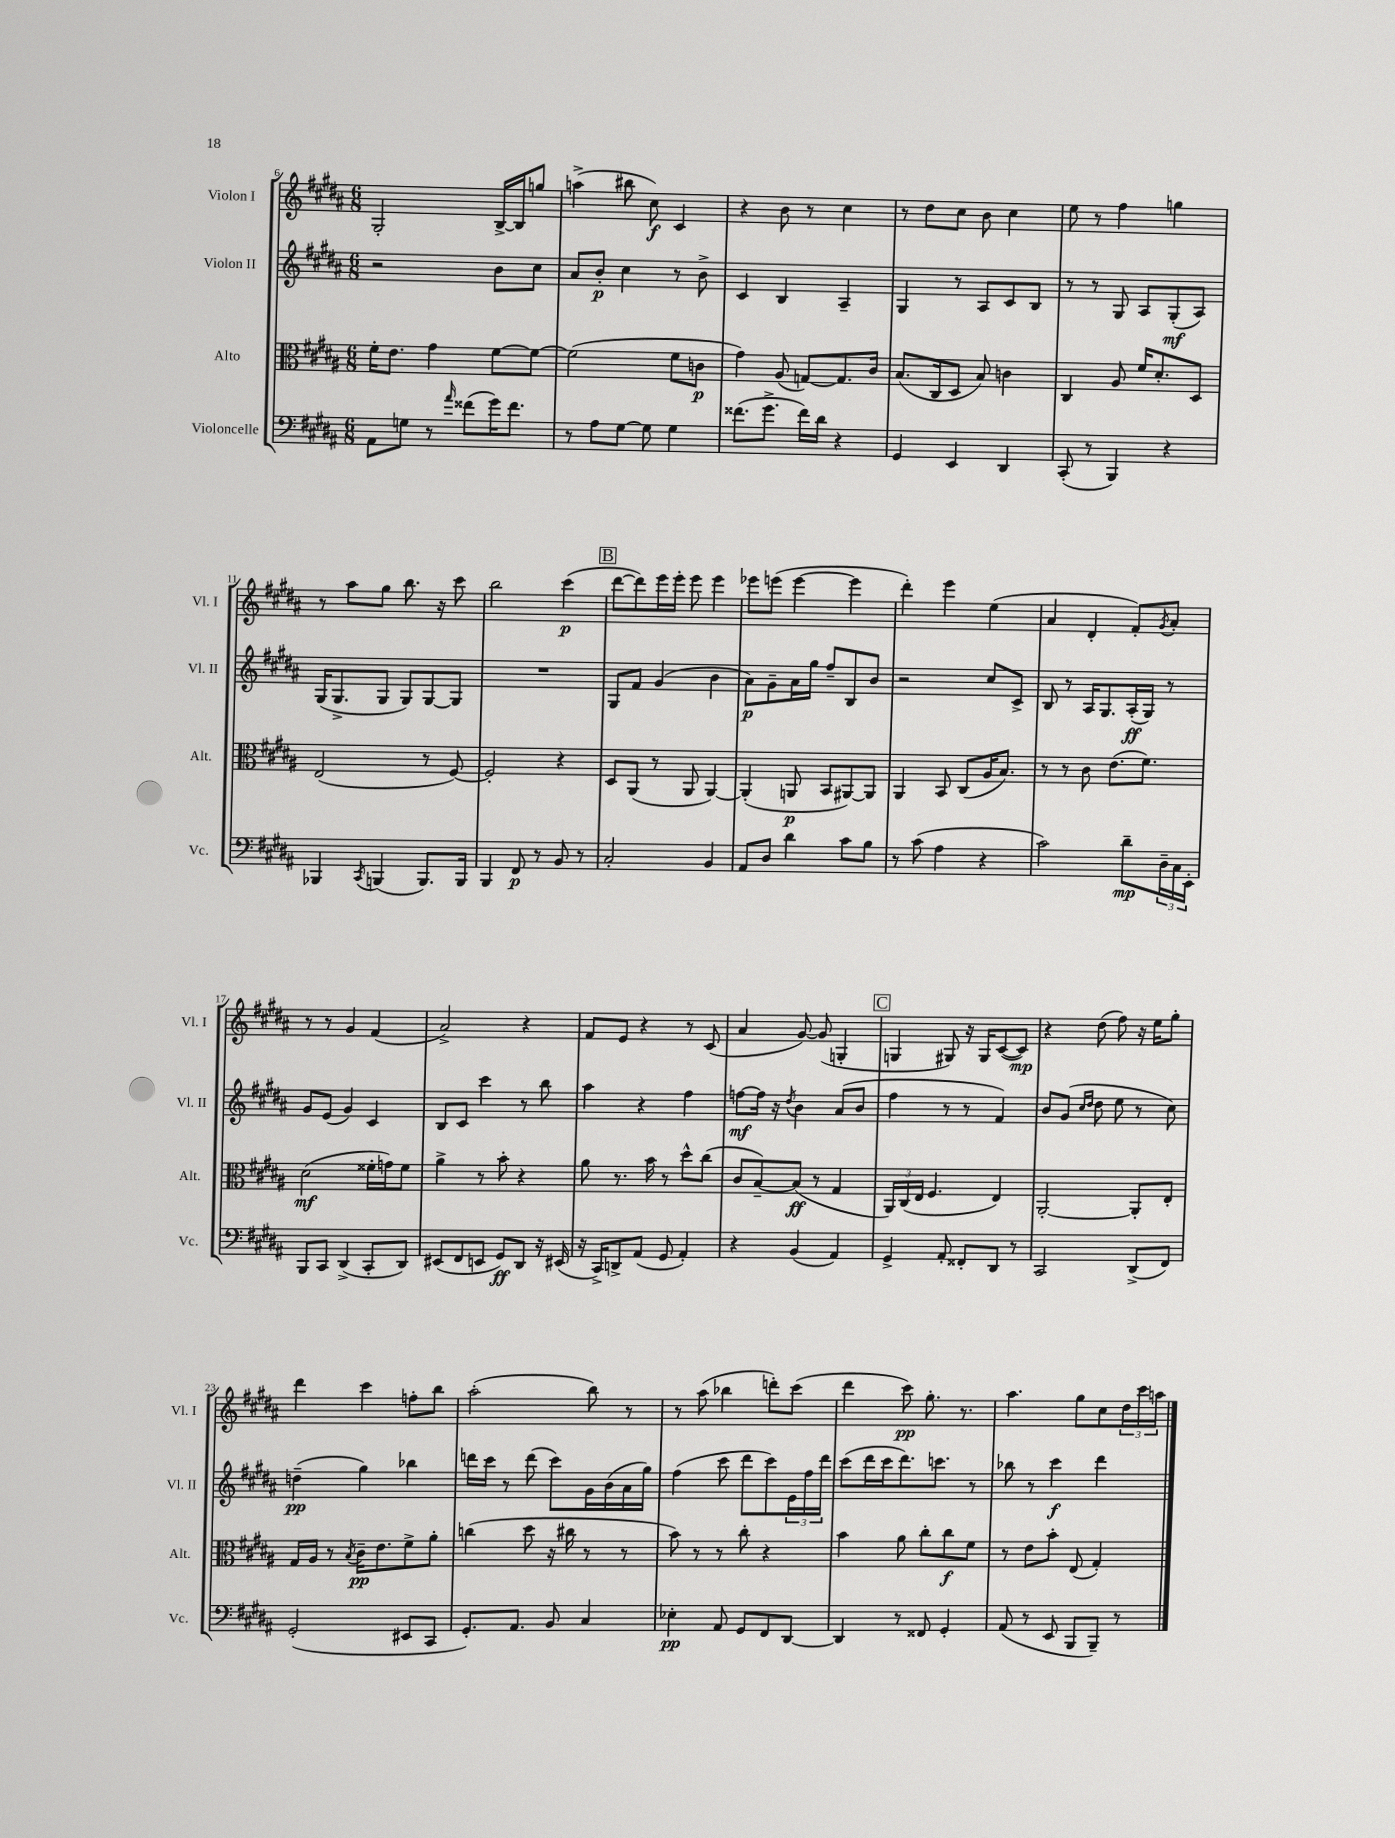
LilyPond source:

<<
\new StaffGroup <<
\new Staff = "s0" \with { instrumentName = "Violon I" shortInstrumentName = "Vl. I" } {
    \clef treble \key b \major \numericTimeSignature \time 6/8
    gis2-. b16~-> b16 g''8 |
    a''4->( bis''8 cis''8\f) cis'4 |
    r4 b'8 r8 cis''4 |
    r8 dis''8 cis''8 b'8 cis''4 |
    e''8 r8 fis''4 g''4 |
    r8 ais''8 gis''8 b''8. r16 cis'''8 |
    b''2 cis'''4\p( |
    \mark \markup { \box "B" } dis'''8~ dis'''8) e'''16 e'''16-. e'''8 e'''4 |
    ees'''8 e'''8( e'''4~ e'''4 |
    dis'''4-.) e'''4 e''4( |
    ais'4 dis'4-. fis'8-.) \acciaccatura { gis'8 } ais'8-. |
    r8 r8 gis'4 fis'4( |
    ais'2->) r4 |
    fis'8 e'8 r4 r8 cis'8( |
    ais'4 gis'8~) gis'8( g4-. |
    \mark \markup { \box "C" } g4 gis8) r16 gis16 cis'8~( cis'8\mp) |
    r4 dis''8( fis''8) r16 e''16 gis''8-. |
    dis'''4 cis'''4 f''8-. b''8 |
    ais''2-.( b''8) r8 |
    r8 ais''8( bes''4 d'''8-.) cis'''8( |
    dis'''4 cis'''8\pp) gis''8.-. r8. |
    ais''4. gis''8 cis''8 \tuplet 3/2 { dis''16 cis'''16 a''16 } \bar "|." |
}
\new Staff = "s1" \with { instrumentName = "Violon II" shortInstrumentName = "Vl. II" } {
    \clef treble \key b \major \numericTimeSignature \time 6/8
    r2 b'8 cis''8 |
    ais'8 b'8-.\p cis''4 r8 b'8-> |
    cis'4 b4 ais4-- |
    gis4 r8 ais8 cis'8 b8 |
    r8 r8 gis8 ais8 gis8-.\mf( ais8) |
    gis16( gis8.-> gis8 gis8) gis8~ gis8 |
    R2. |
    \mark \markup { \box "B" } gis8 fis'8 gis'4( b'4 |
    ais'8\p) gis'8-- ais'16 gis''16 fis''8-- b8 b'8 |
    r2 cis''8 cis'8-> |
    b8 r8 ais16 gis8. ais16-.\ff( gis16) r8 |
    gis'8 e'8( gis'4) cis'4 |
    b8 cis'8 cis'''4 r8 b''8 |
    ais''4 r4 fis''4 |
    f''8~\mf f''16 r16 \acciaccatura { dis''8 } b'4 ais'8( b'8 |
    \mark \markup { \box "C" } fis''4 r8 r8 fis'4) |
    b'8 gis'8( \grace { cis''16 dis''16 } dis''8 e''8 r8 cis''8) |
    d''4--\pp( gis''4) bes''4 |
    d'''16 cis'''16 r8 d'''8( cis'''8) gis'16 b'16( ais'16 gis''16) |
    fis''4( cis'''8 dis'''8 cis'''8) \tuplet 3/2 { e'16 fis''16 dis'''16 } |
    cis'''8( dis'''16 cis'''16 dis'''8.) c'''8. r8 |
    bes''8 r8 cis'''4\f dis'''4 \bar "|." |
}
\new Staff = "s2" \with { instrumentName = "Alto" shortInstrumentName = "Alt." } {
    \clef alto \key b \major \numericTimeSignature \time 6/8
    fis'16-. e'8. gis'4 fis'8~ fis'8~ |
    fis'2( fis'8 c'8\p |
    gis'4) ais8( g8~) g8. cis'16 |
    b8.( cis16 dis8 b8) c'4 |
    cis4 ais8 fis'16 dis'8.-. dis8 |
    e2( r8 fis8~) |
    fis2-. r4 |
    \mark \markup { \box "B" } dis8 ais,8( r8 ais,8 ais,4~) |
    ais,4-.( a,8\p b,8 ais,8~) ais,8 |
    ais,4 b,8 cis8( ais16 b8.) |
    r8 r8 cis'8 e'8.( fis'8.) |
    dis'2\mf( fisis'16-. g'16) fisis'8 |
    ais'4-> r8 b'8-. r4 |
    ais'8 r8. b'16 r8 dis''8-^ cis''8( |
    cis'8 b8~--) b8\ff( r8 gis4 |
    \mark \markup { \box "C" } \tuplet 3/2 { ais,16) cis16( e16 } fis4. e4) |
    ais,2~-. ais,8-. e8-. |
    gis16 ais16 r8 \acciaccatura { b8 } cis'16--\pp e'8. fis'8-> ais'8-. |
    c''4( dis''8 r16 cis''16 r8 r8 |
    b'8) r8 r8 cis''8-. r4 |
    b'4 ais'8 cis''8-. cis''8\f fis'8 |
    r8 e'8 b'8-. e8( gis4-.) \bar "|." |
}
\new Staff = "s3" \with { instrumentName = "Violoncelle" shortInstrumentName = "Vc." } {
    \clef bass \key b \major \numericTimeSignature \time 6/8
    ais,8 g8 r8 \grace { ais'16 } fisis'8( gis'16) fisis'8. |
    r8 ais8 gis8~ gis8 gis4 |
    fisis'8.( gis'8.-> fisis'16) dis'16 r4 |
    gis,4 e,4 dis,4 |
    cis,8-.( r8 b,,4) r4 |
    bes,,4 \acciaccatura { cis,8 } b,,4( b,,8.) b,,16 |
    b,,4 fis,8\p r8 b,8 r8 |
    \mark \markup { \box "B" } cis2-. b,4 |
    ais,8 dis8 dis'4 cis'8 b8 |
    r8 cis'8( ais4 r4 |
    cis'2) dis'8--\mp \tuplet 3/2 { dis16-- cis16 e,16-. } |
    b,,8 cis,8 dis,4->( cis,8-. dis,8) |
    eis,8( fis,8 e,8 gis,8\ff) dis,8 r16 eis,16( |
    r16 cis,16->) d,8-> ais,8( gis,8 ais,4-.) |
    r4 b,4( ais,4) |
    \mark \markup { \box "C" } gis,4-> ais,8-. fisis,8-. dis,8 r8 |
    cis,2 dis,8->( fis,8) |
    gis,2-.( eis,8 cis,8 |
    gis,8.-.) ais,8. b,8 cis4 |
    ees4-.\pp ais,8 gis,8 fis,8 dis,8~ |
    dis,4 r8 fisis,8 gis,4-. |
    ais,8( r8 e,8 b,,8 b,,8--) r8 \bar "|." |
}
>>
>>
\layout { \context { \Score currentBarNumber = #6 } }
